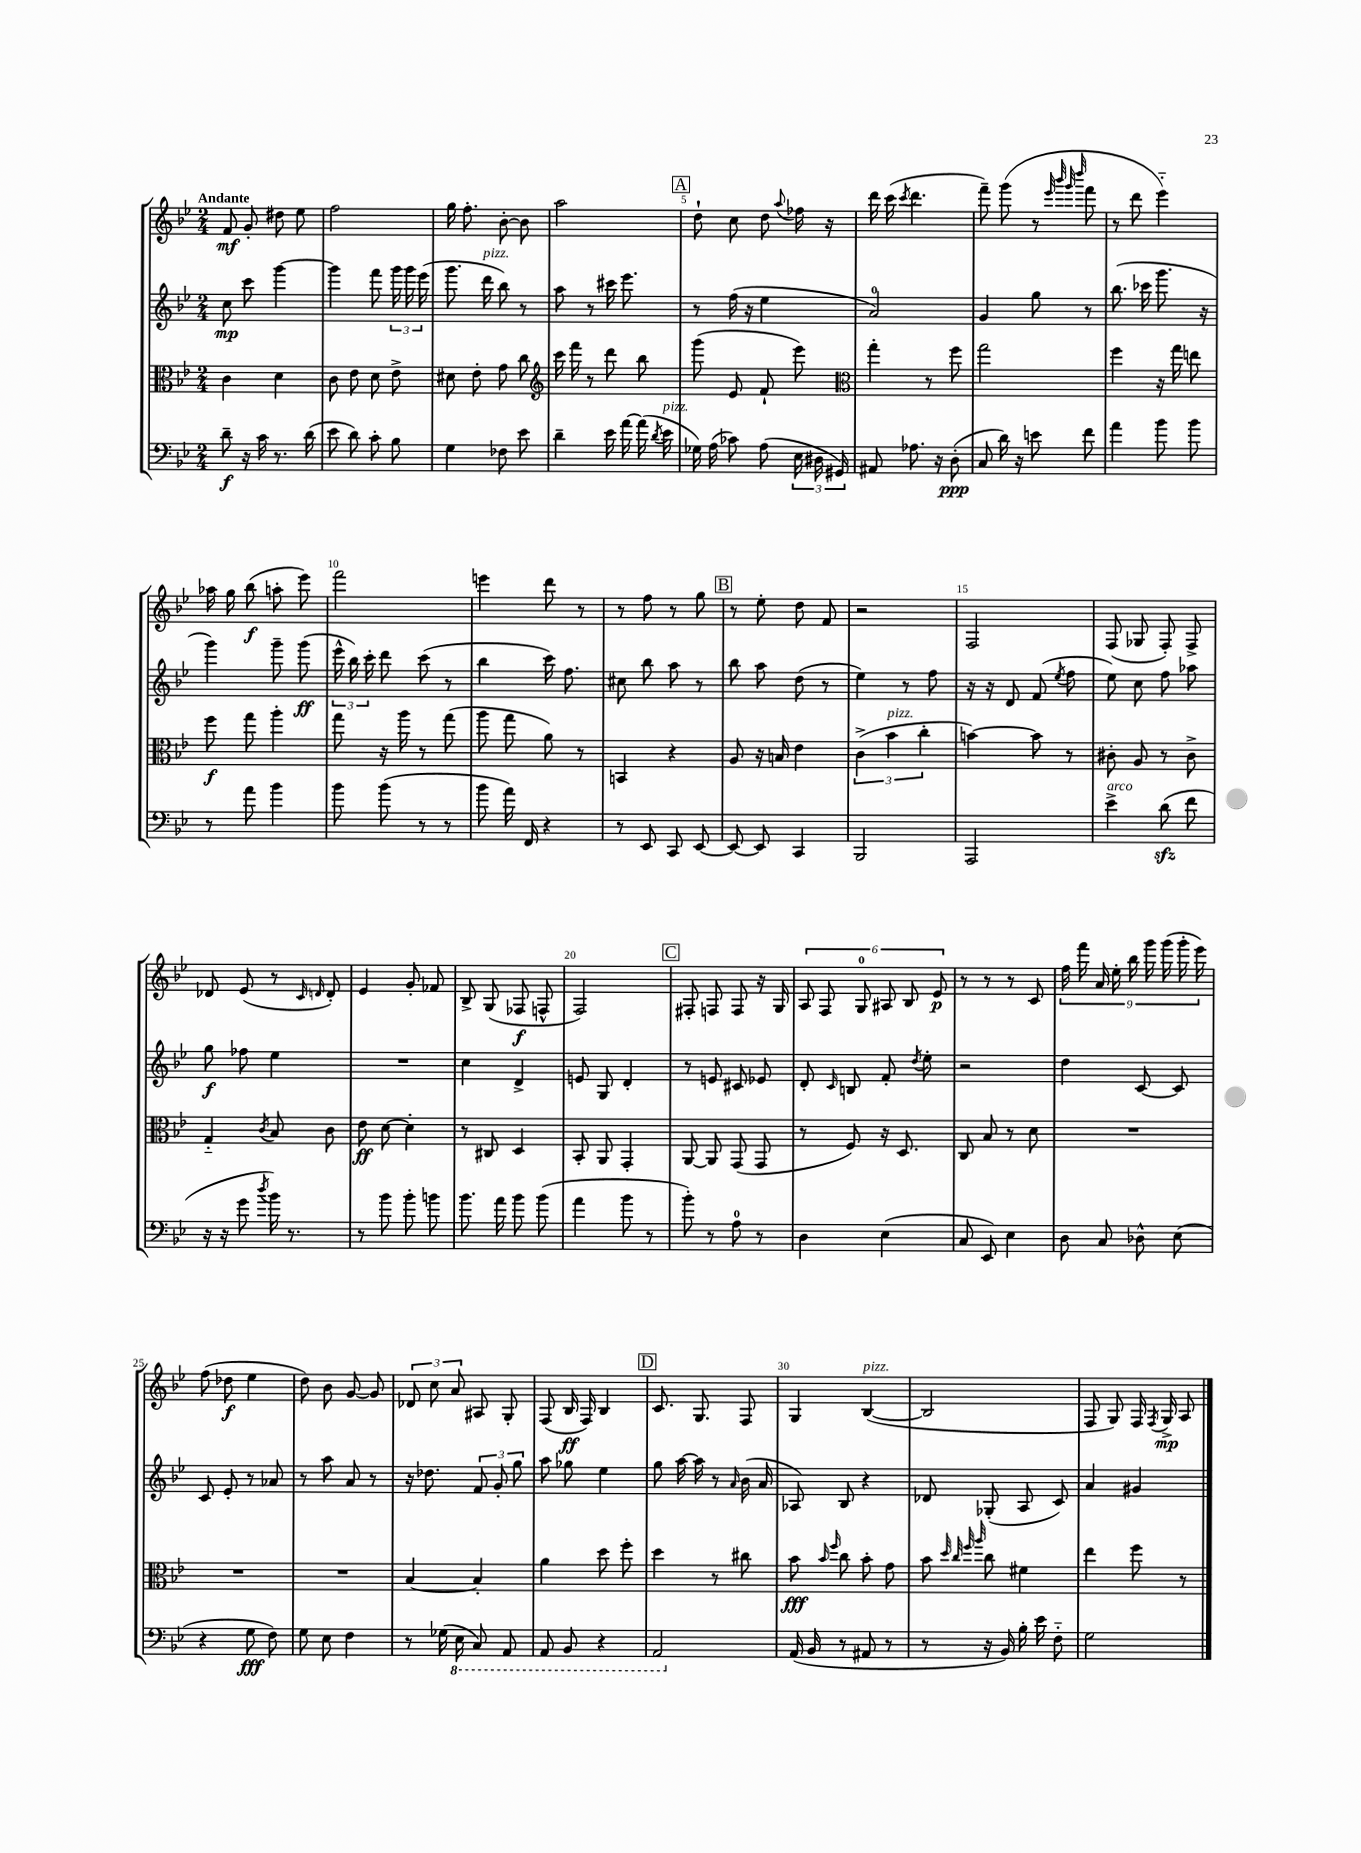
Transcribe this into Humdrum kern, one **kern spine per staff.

**kern	**kern	**kern	**kern
*staff4	*staff3	*staff2	*staff1
*clefF4	*clefC3	*clefG2	*clefG2
*k[b-e-]	*k[b-e-]	*k[b-e-]	*k[b-e-]
*M2/4	*M2/4	*M2/4	*M2/4
8d~\	4c\	8cc\	8f/
16r	.	8ccc\	8g'/
16c\	.	.	.
8.r	4d\	[4ggg\	8dd#\
.	.	.	8ee-\
(16d\	.	.	.
=	=	=	=
8e-\	8c\	4ggg\]	2ff\
8d\)	8e-\	.	.
8c'\	8d\	8fff\	.
8B-\	8e-^\	24ggg\	.
.	.	24ggg\	.
.	.	(24eee-\	.
=	=	=	=
4G\	8d#\	8.ggg\	16gg\
.	.	.	8.ff'\
.	8e-'\	.	.
.	.	16ddd\	.
8F-\	8g\	8bb-\)	[8b-'\
8e-\	8cc\	8r	8b-\]
=	=	=	=
*	*clefG2	*	*
4d~\	16ccc\	8aa\	2aa\
.	16fff\	.	.
.	8r	8r	.
16e-\	8ddd\	16ccc#\	.
[16a\	.	8.eee-\	.
(16a\]	8bb-\	.	.
8qd/	.	.	.
16e-\	.	.	.
=	=	=	=
16G-\)	(8ggg\	8r	8dd`\
(16A\	.	.	.
8c-\)	8e-/	(16ff\	8cc\
.	.	16r	.
(8A\	8f`/	4ee-\	8dd\
.	.	.	8qqaa/
24E-\	8eee-\)	.	16ff-\
24D#\	.	.	.
.	.	.	16r
24GG#/)	.	.	.
=	=	=	=
*	*clefC3	*	*
8AA#/	4gg'\	2a/)	16ddd\
.	.	.	(16ccc\
.	.	.	8qccc/
8.A-\	.	.	4.ddd\
.	8r	.	.
16r	.	.	.
(8D'\	8ff\	.	.
=	=	=	=
8C/	2gg\	4g/	8fff~\)
16d\)	.	.	(8ggg\
16r	.	.	.
8e\	.	8gg\	8r
.	.	.	32qqeee-/
.	.	.	32qqbbb-/
.	.	.	32qqggg/
.	.	.	32qqdddd/
8f\	.	8r	8fff\
=	=	=	=
4a\	4ff\	(8.bb-\	8r
.	.	.	8ddd\
.	.	16ccc-\	.
8b-\	16r	8.ggg\	4eee-'~\)
.	16gg\	.	.
8b-\	8ee\	.	.
.	.	16r	.
=	=	=	=
8r	8ff\	4ggg\)	16aa-\
.	.	.	16gg\
8a\	8gg\	.	(8bb-\
4b-\	4aa'\	8ggg~\	8aa'\
.	.	(8ggg\	8eee-\)
=	=	=	=
8b-\	8gg\	24eee-^^\	2fff\
.	.	24bb-\)	.
.	.	24ccc'\	.
(8b-\	16r	8ddd\	.
.	16aa\	.	.
8r	8r	(8ccc\	.
8r	(8gg\	8r	.
=	=	=	=
8b-\	8aa\	4bb-\	4eee\
16a\)	8gg\	.	.
16FF/	.	.	.
4r	8a\)	16ccc\)	8ddd\
.	.	8.ff\	.
.	8r	.	8r
=	=	=	=
8r	4BB/	8cc#\	8r
8EE-/	.	8bb-\	8ff\
8CC/	4r	8aa\	8r
[8EE-/	.	8r	8gg\
=	=	=	=
8EE-/_	8A/	8bb-\	8r
8EE-/]	16r	8aa\	8ee-'\
.	16B/	.	.
4CC/	4e-\	(8dd\	8dd\
.	.	8r	8f/
=	=	=	=
2BBB-/	(6c^\	4ee-\)	2r
.	6b-\	.	.
.	.	8r	.
.	6cc'\	.	.
.	.	8ff\	.
=	=	=	=
2AAA/	[4b\)	16r	2F/
.	.	16r	.
.	.	8d/	.
.	8b\]	(8f/	.
.	.	8qee-/	.
.	8r	8ff\	.
=	=	=	=
4e-^\	8c#'\	8ee-\)	(8F/
.	8A/	8cc\	8G-/
(8d\	8r	8ff\	8F'/)
8f\	8c#^\	8aa-\	8F^/
=	=	=	=
16r	4G'~/	8gg\	8d-/
16r	.	.	.
8g\	.	8ff-\	(8e-/
8qdd/	8qc/	.	.
16b-\)	8B-/	4ee-\	8r
8.r	.	.	.
.	.	.	16qqc/
.	.	.	16qqd/
.	8c\	.	8d'/)
=	=	=	=
8r	8e-\	2r	4e-/
8b-\	[8d\	.	.
8b-'\	4d'\]	.	8g'/
8b\	.	.	8f-/
=	=	=	=
8.b-\	8r	4cc\	8B-^/
.	8C#/	.	(8G/
16a\	.	.	.
8b-\	4D/	4d^/	8F-/
(8b-\	.	.	8F^^/
=	=	=	=
4a\	8BB-'/	8e/	2F/)
.	8AA/	8G/	.
8b-\	4GG'/	4d'/	.
8r	.	.	.
=	=	=	=
8b-'\)	[8AA/	8r	8F#'/
8r	8AA/]	8e/	8F/
8A\	(8GG/	8c#/	8F/
8r	8GG/	8e-/	16r
.	.	.	16G/
=	=	=	=
4D\	8r	8d'/	12A/
.	.	.	12F/
.	.	16qqc/	.
.	8F/)	8B/	.
.	.	.	12G/
(4E-\	16r	8f'/	12A#/
.	8.D/	.	.
.	.	.	12B-/
.	.	8qdd/	.
.	.	8ee-'\	.
.	.	.	12e-/
=	=	=	=
8C/	8C/	2r	8r
8EE-/)	8B-/	.	8r
4E-\	8r	.	8r
.	8d\	.	8c/
=	=	=	=
8D\	2r	4dd\	18ff\
.	.	.	18fff\
.	.	.	18a/
8C/	.	.	.
.	.	.	18ee-'\
.	.	.	18bb-\
8D-^^\	.	[8c/	.
.	.	.	18ggg\
.	.	.	(18ggg\
(8E-\	.	8c/]	.
.	.	.	18ggg'\
.	.	.	18eee-\)
=	=	=	=
4r	2r	8c/	(8ff\
.	.	8e-'/	8dd-\
8G\	.	8r	4ee-\
8F\)	.	8a-/	.
=	=	=	=
8G\	2r	8r	8dd\)
8E-\	.	8aa\	8b-\
4F\	.	8a/	[8g/
.	.	8r	8g/]
=	=	=	=
8r	[4B-/	16r	12d-/
.	.	8.dd-\	.
.	.	.	12cc\
(16G-\	.	.	.
.	.	.	12a/
16EE-\	.	.	.
8CC/)	4B-'/]	12f/	8A#/
.	.	12g'/	.
8AAA/	.	.	8G'/
.	.	12gg\	.
=	=	=	=
8AAA/	4a\	8aa\	(8F/
8BBB-/	.	8gg-\	16B-/
.	.	.	16F/)
4r	8dd\	4ee-\	4B-/
.	8ff'\	.	.
=	=	=	=
2AAA/	4dd\	8gg\	8.c/
.	.	[16aa\	.
.	.	16aa\]	8.G/
.	8r	8r	.
.	.	16qqa/	.
.	8cc#\	(16b-\	8F/
.	.	16a/	.
=	=	=	=
(16AA/	8b-\	8A-/)	4G/
16BB-/	.	.	.
.	16qqb-/	.	.
.	16qqff/	.	.
8r	8cc\	8B-/	.
8AA#/	8b-'\	4r	([4B-/
8r	8g\	.	.
=	=	=	=
8r	8b-\	8d-/	2B-/]
.	32qqdd/	.	.
.	32qqcc/	.	.
.	32qqff/	.	.
.	32qqaa/	.	.
16r	8cc\	(8G-'/	.
16BB-/)	.	.	.
16B-'\	4f#\	8A/	.
16e-\	.	.	.
8F'~\	.	8c/)	.
=	=	=	=
2G\	4ee-\	4a/	8F/
.	.	.	8G/)
.	8ff\	4g#/	16F/
.	.	.	8qF/
.	.	.	16G^/
.	8r	.	8A/
==	==	==	==
*-	*-	*-	*-
